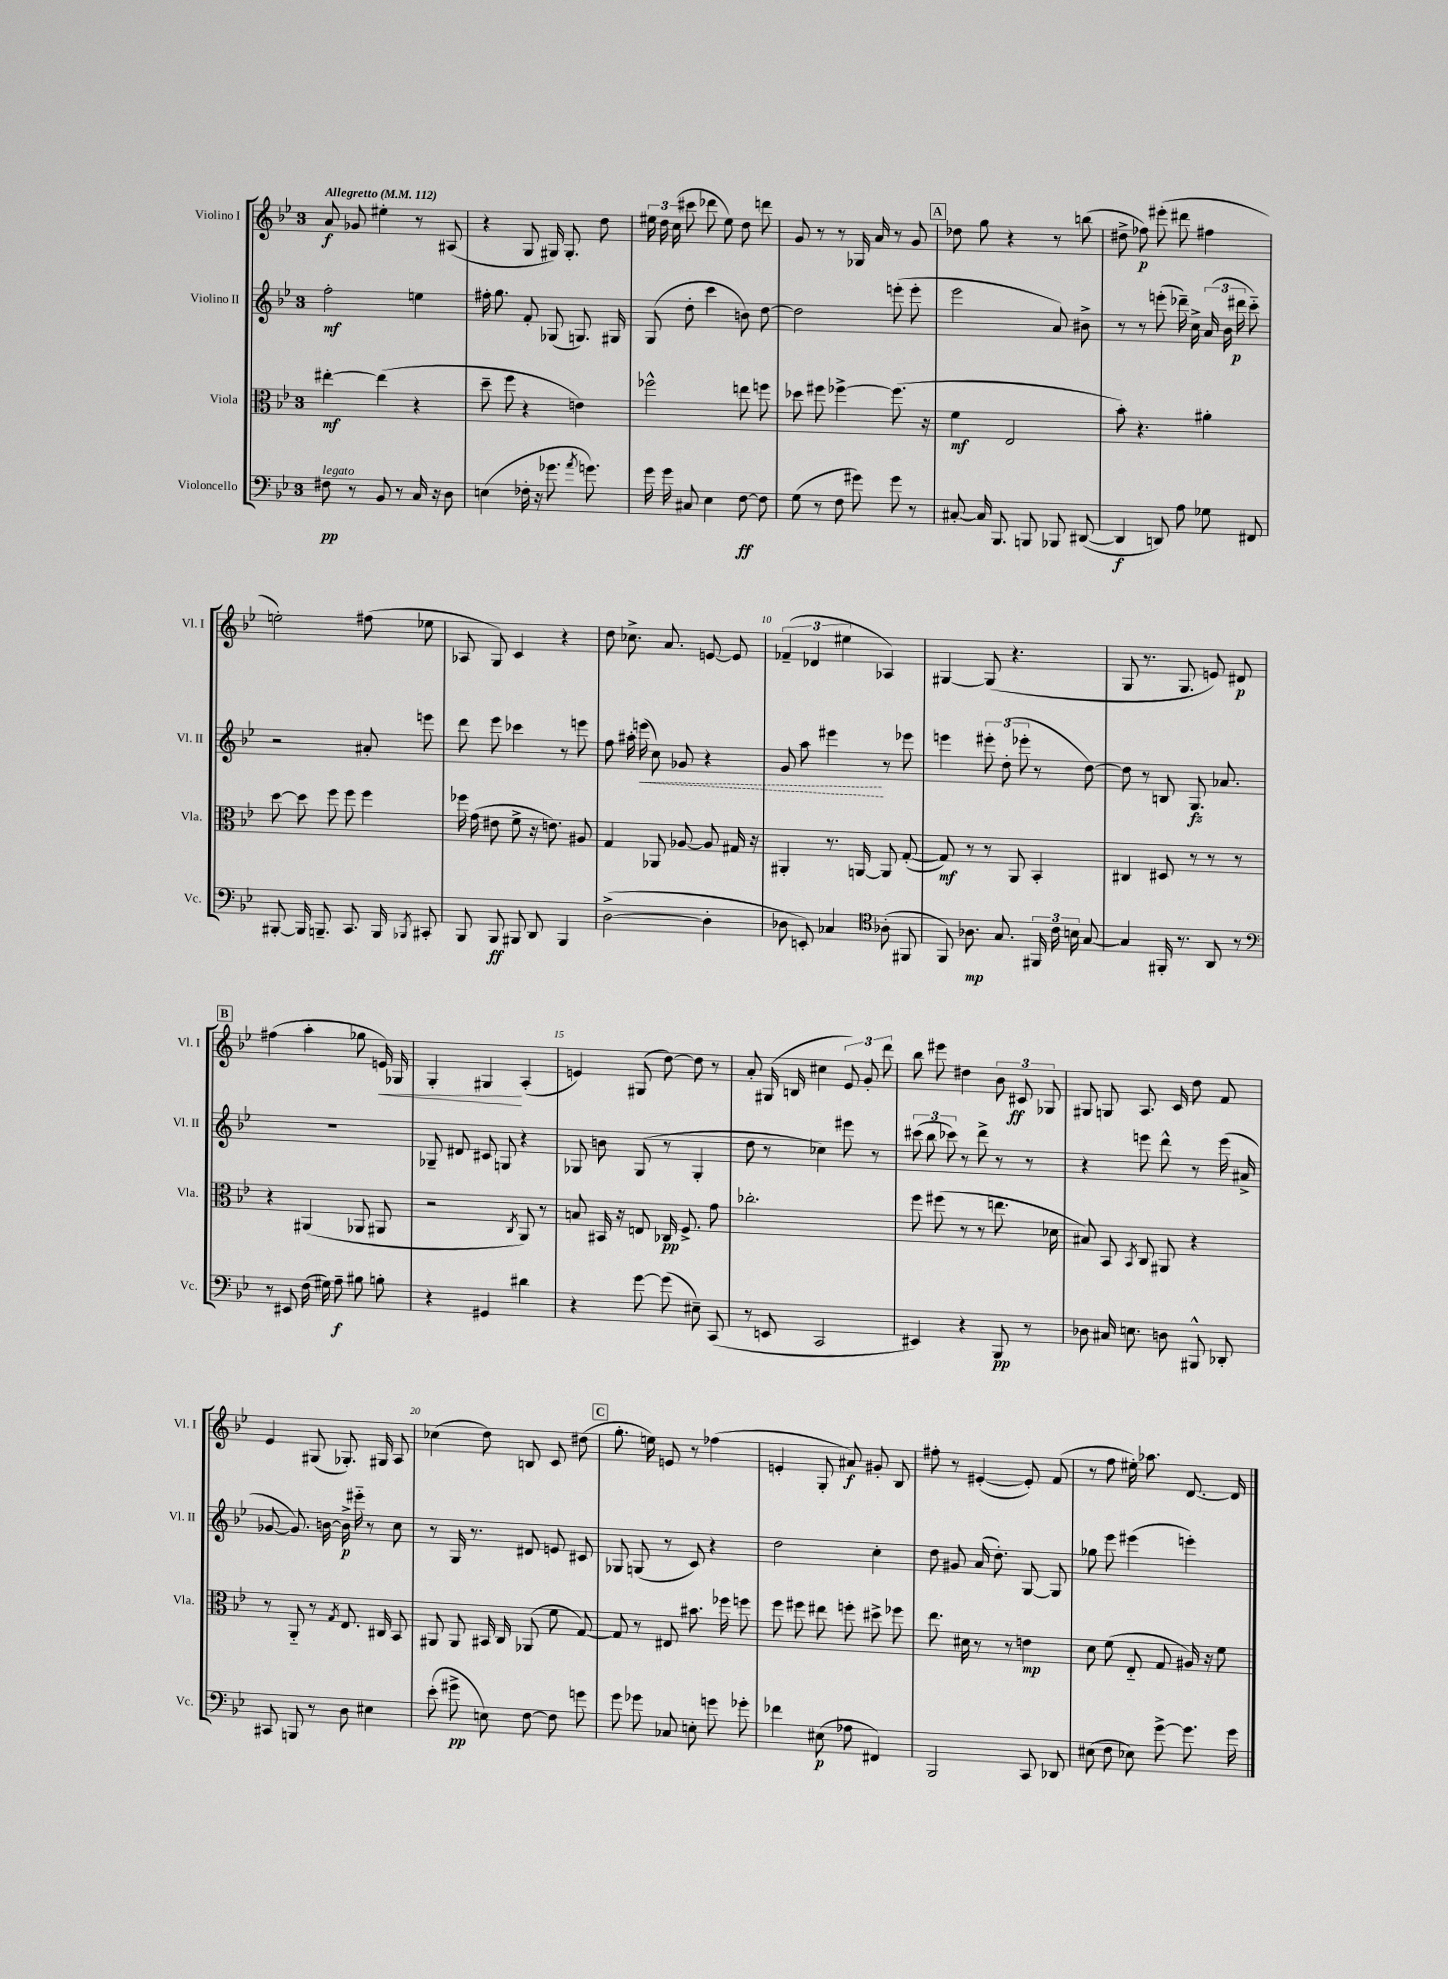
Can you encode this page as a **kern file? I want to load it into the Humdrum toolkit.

**kern	**kern	**kern	**kern
*staff4	*staff3	*staff2	*staff1
*clefF4	*clefC3	*clefG2	*clefG2
*k[b-e-]	*k[b-e-]	*k[b-e-]	*k[b-e-]
*M3/4	*M3/4	*M3/4	*M3/4
*MM112	*MM112	*MM112	*MM112
8F#\	[4ee#'\	2ff'\	8a/
8r	.	.	8g-/
8BB-/	(4ee#\]	.	4ee#'\
8r	.	.	.
16C/	4r	4ee\	8r
16r	.	.	.
8D\	.	.	(8A#/
=	=	=	=
(4E\	8dd~\	16ff#'\	4r
.	.	8.gg\	.
.	8ff\	.	.
16F-'\	4r	8f'/	8G/
16r	.	.	.
8.g-\	.	(8G-/	16G#/)
.	.	.	8.G#'/
.	4e\)	8.G/)	.
8qa/	.	.	.
8.g\)	.	.	.
.	.	.	8dd\
.	.	16G#/	.
=	=	=	=
16g\	2ff-^^\	(8G/	24ee#\
.	.	.	24dd\
16g\	.	.	.
.	.	.	(24cc\
8C#/	.	8dd'\	8ccc#\
4E-\	.	4ccc\	8ddd-\
.	.	.	8ee#\)
[8F\	8ee\	8b\)	8dd\
8F\]	8ff\	[8dd\	8ddd\
=	=	=	=
(8G\	8dd-\	2dd\]	8g/
8r	8ff#\	.	8r
8F\	[4ff-^\	.	8r
8g#\)	.	.	16G-/
.	.	.	16a/
8g#\	(8.ff-\]	(8eee'\	8r
8r	.	8eee'\	8g/
.	16r	.	.
=	=	=	=
[8C#'/	4f\	2eee-\	8dd-\
16C#/]	.	.	8gg\
8.BBB-/	.	.	.
.	2E-/	.	4r
8BBB/	.	.	.
8BBB-/	.	8a/)	8r
([8DD#/	.	8b#^\	(8bb\
=	=	=	=
4DD#/]	8b-'\)	8r	8dd#^\
.	4.r	8r	8ff-\)
8DD/)	.	(8eee'\	(8eee#'\
8A\	.	16ddd-~\)	8ddd#\
.	.	16cc^\	.
8G-\	4a#'\	(24a/	4ff#\
.	.	24b-\	.
.	.	24ddd#\	.
8FF#/	.	8ccc'~\)	.
=	=	=	=
[8BBB#'/	[8dd\	2r	2ee'\)
16BBB#/]	8dd\]	.	.
8.BBB~/	.	.	.
.	8ff\	.	.
8.CC/	8ff\	.	.
.	4ff\	8a#'/	(8ff#\
16BBB/	.	.	.
8qBBB-/	.	.	.
8CC#'/	.	8eee\	8ee-\
=	=	=	=
8BBB-/	16ff-\	8ddd\	8A-/
.	(16g\	.	.
8BBB-/	8e#\	8eee-\	8G/)
8BBB#/	8f^\	4ccc-\	4c/
8DD/	16r	.	.
.	8.e\)	.	.
4BBB#/	.	8r	4r
.	8A#/	8eee\	.
=	=	=	=
([2D^\	4G/	8ff\	8dd\
.	.	16aa#'\	8.cc-^\
.	.	(16eee\	.
.	8AA-/	8cc\)	.
.	.	.	8.a/
.	[8A-/	8g-/	.
4D'\]	8A-/]	4r	[8e/
.	16G#/	.	8e/]
.	16r	.	.
=	=	=	=
8D-\	4AA#'/	8g/	(6f-~/
8EE'/)	.	8aa\	.
.	.	.	6d-/
4C-/	8.r	4eee#\	.
.	.	.	6ee#\
.	[16AA/	.	.
*clefC4	*	*	*
(8A-'\	8AA/]	8r	4A-/)
8FF#/	([8G'/	8eee-\	.
=	=	=	=
8FF/)	8G/])	4eee\	[4G#/
8.A-\	8r	.	.
.	8r	12eee#'\	(8G#/]
8.G/	.	.	.
.	.	(12dd'\	.
.	8AA/	.	4.r
.	.	12eee-'\	.
24FF#/	4BB-'/	8r	.
24c\	.	.	.
24B\	.	.	.
[8G/	.	[8dd\)	.
=	=	=	=
4G/]	4C#/	8dd\]	8G/
.	.	8r	8.r
16FF#'/	8D#/	8B/	.
8.r	.	.	8.G/
.	8r	8.G/	.
8AA/	8r	.	8e/)
.	.	8.a-/	.
8r	8r	.	8d#/
=	=	=	=
*clefF4	*	*	*
8r	4r	2.r	(4ff#\
8EE#/	.	.	.
(16F\	(4AA#/	.	4aa'\
16G#\)	.	.	.
8A~\	.	.	.
8B#\	8AA-/	.	8gg-\
8B'\	8AA#/	.	16e/)
.	.	.	16G-/
=	=	=	=
4r	2r	8G-~/	4G'/
.	.	8d#/	.
4GG#/	.	8c#/	4G#/
.	.	8G/	.
.	8qC/	.	.
4d#\	8AA/)	4r	(4A'/
.	8r	.	.
=	=	=	=
4r	8B/	8G-/	4e/)
.	16BB#/	8b\	.
.	16r	.	.
[8g\	8E/	(8G-/	(8G#/
(8g\]	16C-/	8r	[8dd\)
.	8.F^/	.	.
8E#~\)	.	4G-'/	8dd\]
(8CC/	8g\	.	8r
=	=	=	=
8r	2.cc-'\	8dd\	8a'/
8EE/	.	8r	(16G#/
.	.	.	16B/
2CC/	.	4cc-\)	4cc#\
.	.	8eee#\	12e-/)
.	.	.	12g'/
.	.	8r	.
.	.	.	12ddd\
=	=	=	=
4EE#/)	8ff\	(12ccc#\	8bb-\
.	.	12bb-\	.
.	(8ff#\	.	8eee#\
.	.	12ccc-\)	.
4r	8r	8r	4dd#\
.	8r	8ddd^\	.
8BBB-/	8.ee\	8r	12b-\
.	.	.	12c#/
8r	.	8r	.
.	.	.	12G-/
.	16d-\	.	.
=	=	=	=
8D-\	8B#/)	4r	8G#/
16C#/	8BB-/	.	8G/
8.E\	.	.	.
.	8qBB-/	.	.
.	8C/	8eee\	8.A/
8D\	8AA#/	8ddd^^\	.
.	.	.	16c/
8BBB#^^/	4r	8r	8dd\
8DD-'/	.	(16eee\	8f/
.	.	16a#^/	.
=	=	=	=
8CC#/	8r	[8g-/	4e-/
8BBB/	8AA'~/	8.g-/])	.
8r	8r	.	(8G#/
.	.	[16b\	.
.	8qG/	.	.
8D\	8.E-/	16b^\]	8.G-'/)
.	.	16eee#'~\	.
4E#\	.	8r	.
.	16C#/	.	16G#/
.	8BB-/	8cc\	8A/
=	=	=	=
(8e-'\	8AA#/	8r	(4cc-\
8g#^\	8AA#/	16G/	.
.	.	8.r	.
8E\)	16BB#/	.	8dd\)
.	16C/	.	.
[8F\	(8AA-/	8d#/	8B/
8F\]	8f\	8e/	8c/
8g\	[8G/)	8c#/	(8dd#\
=	=	=	=
8g\	8G/]	8G-/	8.gg'\
8g-\	8r	(8G/	.
.	.	.	16ee\)
8C-/	8E#/	8r	8e/
8E'\	8.b#\	8c/)	8r
8g\	.	4r	(4ff-\
.	16ff-\	.	.
8g-'\	8ff\	.	.
=	=	=	=
4f-\	8ff\	2dd\	4e'/
.	8ff#\	.	.
(8E#\	8ee#\	.	8G'/
8A-\	8ff'\	.	8a#/)
4FF#/)	8dd#^\	4cc'\	8g#'/
.	8ff-\	.	8B-/
=	=	=	=
2BBB-/	8.ee-\	8dd\	8ff#'\
.	.	8g#/	8r
.	16d#\	.	.
.	8r	(16a/	([4e#'/
.	.	8.dd'\)	.
.	8r	.	.
8CC/	4e\	[8G/	8e#'/])
8DD-/	.	8G/]	(8f/
=	=	=	=
(8E#\	8d\	8gg-\	8r
8F\	(8f\	8eee-\	8ff\
8E-\)	8E-'~/	(4eee#\	16ee#'\)
.	.	.	8.aa-\
[8g^\	8G/	.	.
8.g\]	16A#/)	4eee'\)	[8.d/
.	16r	.	.
.	8f\	.	.
16g\	.	.	16d/]
==	==	==	==
*-	*-	*-	*-
